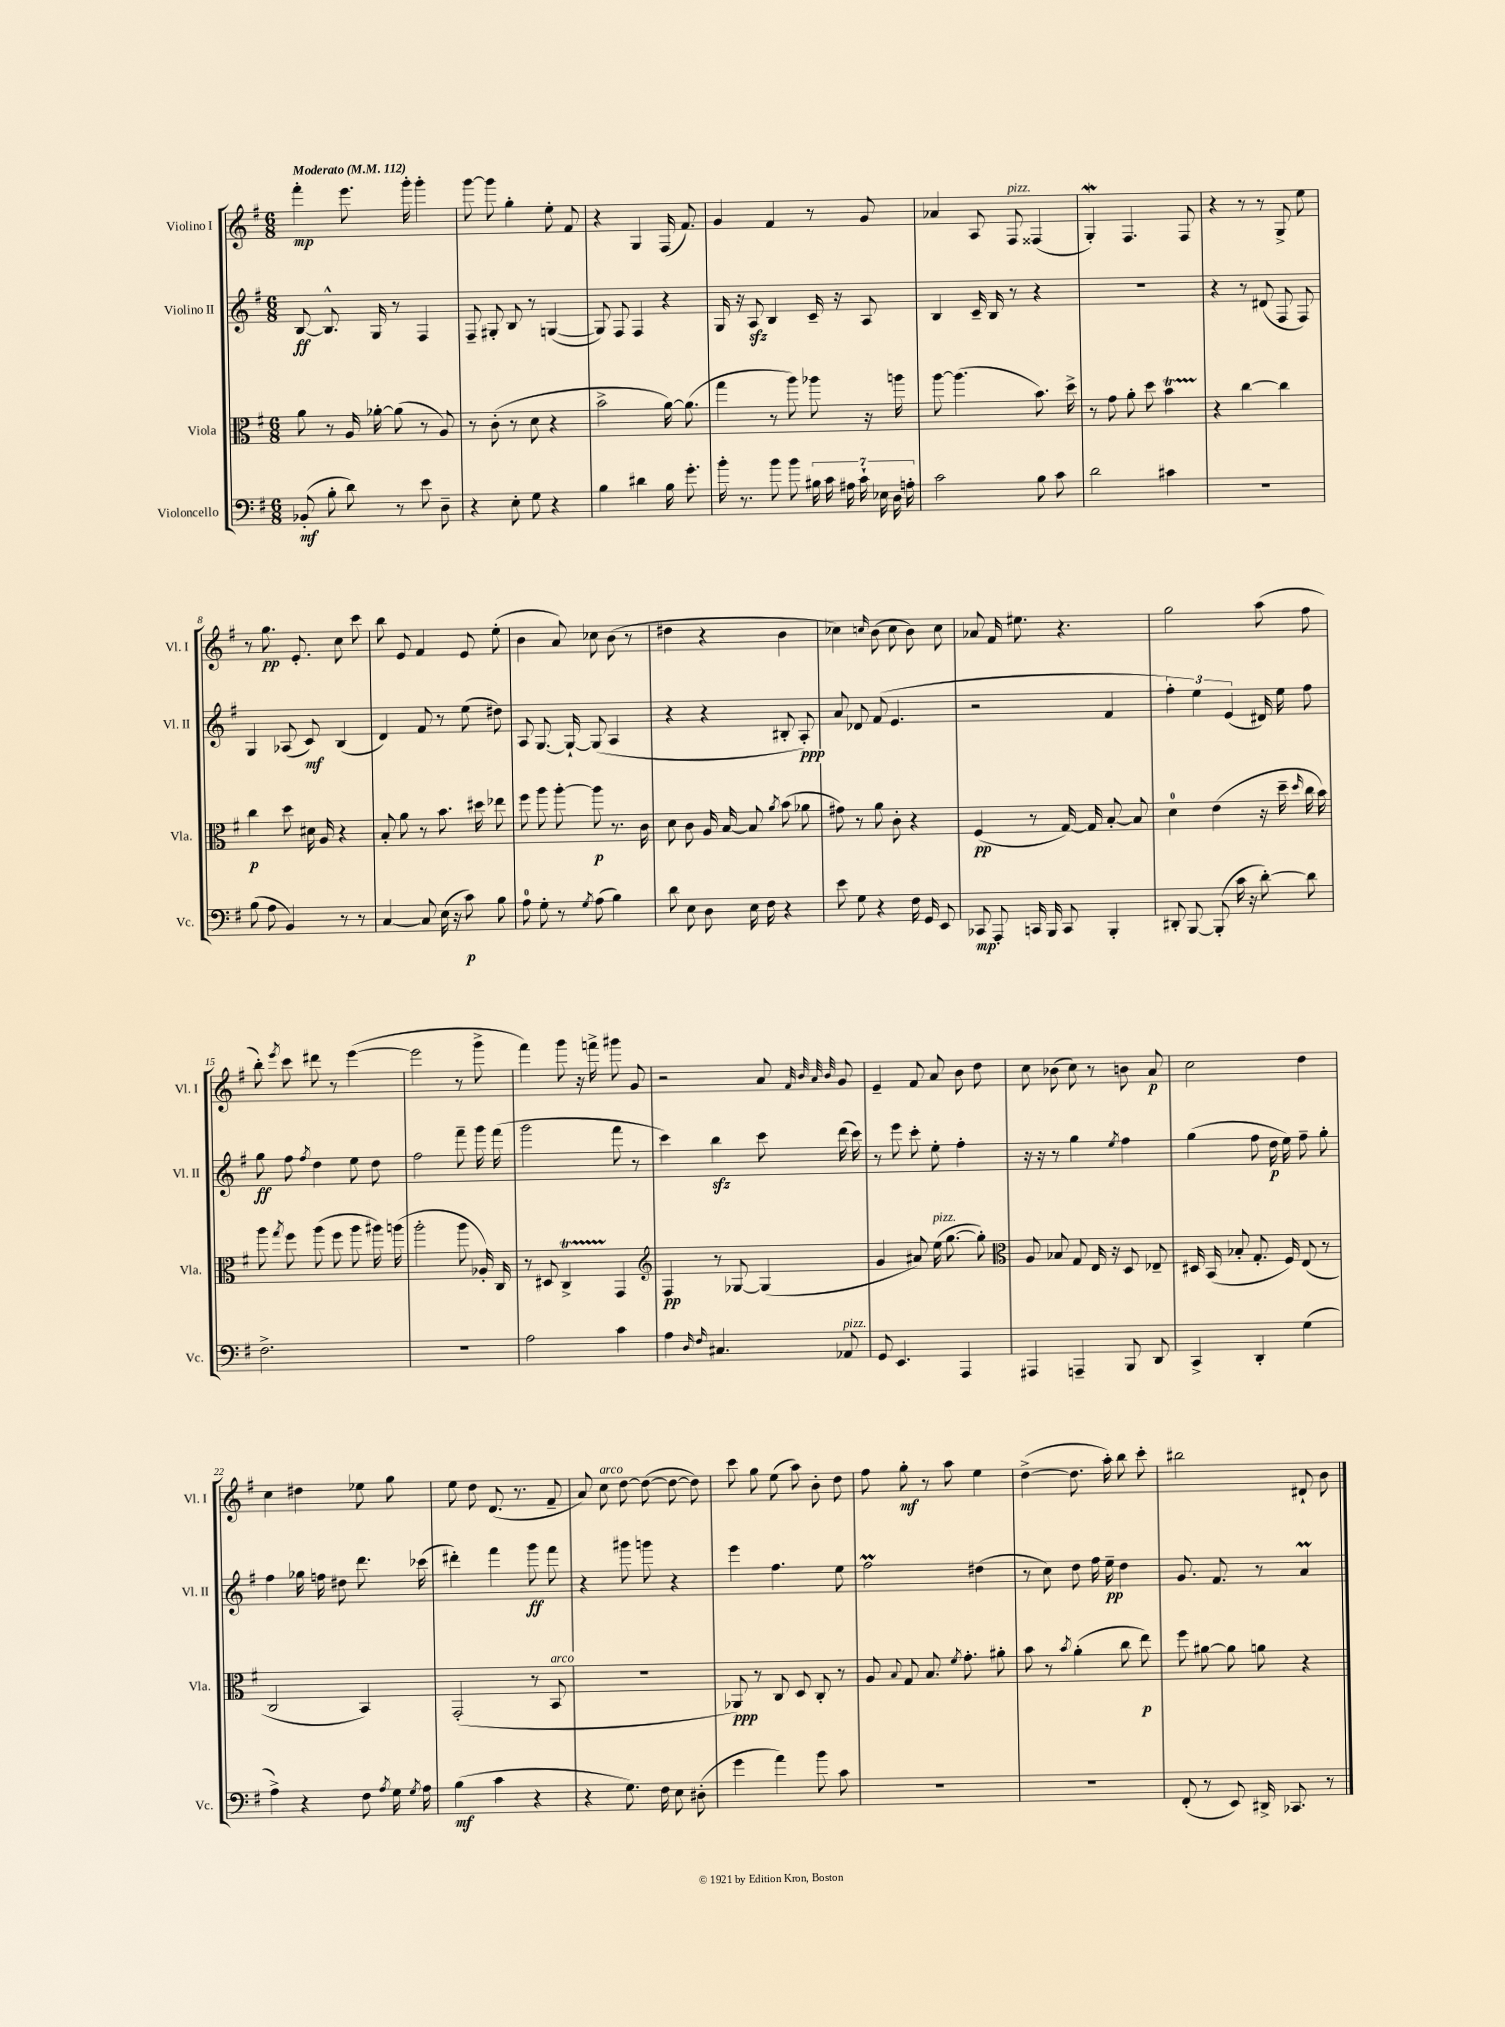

**kern	**dynam	**kern	**dynam	**kern	**dynam	**kern	**dynam
*part4	*part4	*part3	*part3	*part2	*part2	*part1	*part1
*staff4	*staff4	*staff3	*staff3	*staff2	*staff2	*staff1	*staff1
*I"Violoncello	*	*I"Viola	*	*I"Violino II	*	*I"Violino I	*
*I'Vc.	*	*I'Vla.	*	*I'Vl. II	*	*I'Vl. I	*
*clefF4	*	*clefC3	*	*clefG2	*	*clefG2	*
*k[f#]	*	*k[f#]	*	*k[f#]	*	*k[f#]	*
*M6/8	*	*M6/8	*	*M6/8	*	*M6/8	*
*MM112	*	*MM112	*	*MM112	*	*MM112	*
=1	=1	=1	=1	=1	=1	=1	=1
!	!	!	!	!	!	!LO:TX:a:B:t=Moderato	!
(8BB-X'/	mf	8a\	.	[8B/	ff	4fff#'\	mp
8B'\	.	8r	.	8.B^^/]	.	.	.
8d\)	.	16A/	.	.	.	8.eee\	.
.	.	[16a-X'\	.	16G/	.	.	.
8r	.	(8a-\]	.	8r	.	.	.
.	.	.	.	.	.	16ggg'\	.
8e\	.	8r	.	4F#/	.	4ggg'\	.
8D~\	.	8A/)	.	.	.	.	.
=2	=2	=2	=2	=2	=2	=2	=2
4r	.	8r	.	8F#~/	.	[8ggg\	.
.	.	(8c'\	.	8G#X'/	.	8ggg\]	.
8E'\	.	8r	.	8B/	.	4gg'\	.
8G\	.	8d\	.	8r	.	.	.
4r	.	4r	.	([4Gn/	.	8ee'\	.
.	.	.	.	.	.	8f#/	.
=3	=3	=3	=3	=3	=3	=3	=3
4B\	.	2b^\	.	8G/])	.	4r	.
.	.	.	.	8F#/	.	.	.
4d#X\	.	.	.	4F#/	.	4G/	.
16B\	.	[16a\)	.	4r	.	(16F#/	.
8.g'\	.	(8.a\]	.	.	.	8.f#/)	.
=4	=4	=4	=4	=4	=4	=4	=4
16b'\	.	4gg\	.	16G/	.	4g/	.
8.r	.	.	.	16r	.	.	.
.	.	.	.	8Azz/	.	.	.
8b\	.	8r	.	4B/	.	4f#/	.
8b\	.	8aa\)	.	.	.	.	.
28B#X\	.	8aa-X\	.	16c~/	.	8r	.
28c\	.	.	.	.	.	.	.
.	.	.	.	16r	.	.	.
28A#X\	.	.	.	.	.	.	.
28c`\	.	.	.	.	.	.	.
.	.	16r	.	8A/	.	8g/	.
28E-X\	.	.	.	.	.	.	.
28D\	.	.	.	.	.	.	.
.	.	16aan\	.	.	.	.	.
28An'\	.	.	.	.	.	.	.
=5	=5	=5	=5	=5	=5	=5	=5
2c\	.	[8aa\	.	4B/	.	4a-X/	.
.	.	(4.aa\]	.	.	.	.	.
.	.	.	.	16c~/	.	8A/	.
.	.	.	.	16B/	.	.	.
!	!	!	!	!	!	!LO:TX:a:i:t=pizz.	!
.	.	.	.	8r	.	8F#/	.
8B\	.	8.b\)	.	4r	.	(4F##X/	.
8c\	.	.	.	.	.	.	.
.	.	16dd^\	.	.	.	.	.
=6	=6	=6	=6	=6	=6	=6	=6
2d\	.	8r	.	2.r	.	4Gw'/)	.
.	.	8g\	.	.	.	.	.
.	.	8a'\	.	.	.	4.F#/	.
.	.	8dd\	.	.	.	.	.
4c#X\	.	4bt\	.	.	.	.	.
.	.	.	.	.	.	8F#/	.
=7	=7	=7	=7	=7	=7	=7	=7
2.r	.	4r	.	4r	.	4r	.
.	.	[4cc\	.	8r	.	8r	.
.	.	.	.	(8d#X/	.	8r	.
.	.	4cc\]	.	8F#/	.	8G^/	.
.	.	.	.	8F#/)	.	8ee\	.
!!LO:LB:g=z
=8	=8	=8	=8	=8	=8	=8	=8
(8B\	.	4cc\	p	4G/	.	8r	.
8A\	.	.	.	.	.	8.gg\	pp
4BB/)	.	8dd\	.	(8A-X/	.	.	.
.	.	.	.	.	.	8.e'/	.
.	.	16d#X\	.	8c/)	mf	.	.
.	.	16A/	.	.	.	.	.
8r	.	4r	.	(4B/	.	8cc\	.
8r	.	.	.	.	.	8ccc\	.
=9	=9	=9	=9	=9	=9	=9	=9
[4C/	.	8B'/	.	4d/)	.	8bb\	.
.	.	8a\	.	.	.	8e/	.
8C/]	.	8r	.	8f#/	.	4f#/	.
(16E\	.	8.b\	.	8r	.	.	.
16r	.	.	.	.	.	.	.
8c\)	p	.	.	(8ee\	.	8e/	.
.	.	16dd#X\	.	.	.	.	.
8B\	.	8ee-X\	.	8dd#X\)	.	(8ee'\	.
=10	=10	=10	=10	=10	=10	=10	=10
8A\	.	8ff#\	.	8A/	.	4b\	.
8G'\	.	8aa\	.	[8.G/	.	.	.
8r	.	[8aa'\	.	.	.	8a/)	.
.	.	.	.	16G`/_	.	.	.
8qG/	.	.	.	.	.	.	.
(8A\	.	8aa\]	p	(8G/]	.	8cc-X\	.
4B\)	.	8.r	.	4A/	.	(8b\	.
.	.	.	.	.	.	8r	.
.	.	16c\	.	.	.	.	.
=11	=11	=11	=11	=11	=11	=11	=11
8d\	.	8d\	.	4r	.	4dd#X\	.
8E\	.	8c\	.	.	.	.	.
8D\	.	16A/	.	4r	.	4r	.
.	.	[16B/	.	.	.	.	.
16E\	.	8B/]	.	.	.	.	.
16F#\	.	.	.	.	.	.	.
.	.	8qa/	.	.	.	.	.
4r	.	(8b\	.	8B#X'/	.	4b\	.
.	.	8a-X\	.	8A'/)	ppp	.	.
=12	=12	=12	=12	=12	=12	=12	=12
8e\	.	8g#X\)	.	8a/	.	4cc-X\)	.
8G\	.	8r	.	8d-X/	.	.	.
.	.	.	.	.	.	16qqccn/	.
4r	.	8a\	.	(8f#/	.	(8b\	.
.	.	8c'\	.	4.e/	.	8cc\	.
16F#\	.	4r	.	.	.	8b\)	.
16GG/	.	.	.	.	.	.	.
8EE/	.	.	.	.	.	8cc\	.
=13	=13	=13	=13	=13	=13	=13	=13
8CC-X/	mp	(4F#/	pp	2r	.	8a-X/	.
8AAA'/	.	.	.	.	.	16f#/	.
.	.	.	.	.	.	8.ee#X\	.
16CCn/	.	8r	.	.	.	.	.
16BBB/	.	.	.	.	.	.	.
8CC/	.	[16G/)	.	.	.	4.r	.
.	.	16G/]	.	.	.	.	.
4BBB'/	.	[8B'/	.	4f#/	.	.	.
.	.	8B/]	.	.	.	.	.
=14	=14	=14	=14	=14	=14	=14	=14
8DD#X'/	.	4d\	.	6ff#'\)	.	2gg\	.
[8BBB/	.	.	.	.	.	.	.
.	.	.	.	6ee\	.	.	.
(8BBB'/]	.	(4e\	.	.	.	.	.
.	.	.	.	(6e/	.	.	.
16c\	.	.	.	.	.	.	.
16r	.	.	.	.	.	.	.
[8d'\)	.	16r	.	16d#X/)	.	(8aa\	.
.	.	16dd~\	.	16ee\	.	.	.
.	.	16qqdd/	.	.	.	.	.
8d\]	.	16cc\	.	8ff#\	.	8ff#\	.
.	.	16b\)	.	.	.	.	.
!!LO:LB:g=z
=15	=15	=15	=15	=15	=15	=15	=15
2.F#^\	.	8aa\	.	8gg\	ff	8bb'\)	.
.	.	8qgg/	.	.	.	8qeee/	.
.	.	8ff#\	.	8ff#\	.	8ccc\	.
.	.	.	.	8qff#/	.	.	.
.	.	(8aa\	.	4dd\	.	8ddd#X\	.
.	.	8ff#\	.	.	.	8r	.
.	.	8aa\	.	8ee\	.	([4eee\	.
.	.	16aa#X\)	.	8dd\	.	.	.
.	.	(16aan\	.	.	.	.	.
=16	=16	=16	=16	=16	=16	=16	=16
2.r	.	2aa'\	.	2ff#\	.	2eee\]	.
.	.	8aa\	.	8fff#~\	.	8r	.
.	.	16A-X'/)	.	16ggg\	.	8ggg^\	.
.	.	16C/	.	(16fff#\	.	.	.
=17	=17	=17	=17	=17	=17	=17	=17
2A\	.	8r	.	2ggg\	.	4fff#\)	.
.	.	8D#X/	.	.	.	.	.
.	.	4CT^/	.	.	.	8ggg\	.
.	.	.	.	.	.	16r	.
.	.	.	.	.	.	16fffn^\	.
4c\	.	4GG/	.	8fff#\	.	8ggg#X\	.
.	.	.	.	8r	.	8g/	.
=18	=18	=18	=18	=18	=18	=18	=18
*	*	*clefG2	*	*	*	*	*
4A\	.	4F#/	pp	4ccc\)	.	2r	.
16qqD/	.	.	.	.	.	.	.
16qqF#/	.	.	.	.	.	.	.
4.C#X/	.	8r	.	4bbzz\	.	.	.
.	.	[8G-X/	.	.	.	.	.
.	.	(4G-/]	.	8ccc\	.	8a/	.
.	.	.	.	.	.	32qqf#/	.
.	.	.	.	.	.	32qqb/	.
.	.	.	.	.	.	32qqa/	.
.	.	.	.	.	.	32qqb/	.
!LO:TX:a:i:t=pizz.	!	!	!	!	!	!	!
8AA-X/	.	.	.	(16ddd\	.	8g/	.
.	.	.	.	16ccc\)	.	.	.
=19	=19	=19	=19	=19	=19	=19	=19
8GG/	.	4g/	.	8r	.	4e~/	.
4.EE/	.	.	.	8eee\	.	.	.
.	.	8a#X/)	.	8ccc'\	.	8f#/	.
!	!	!LO:TX:a:i:t=pizz.	!	!	!	!	!
.	.	(16ee\	.	8ee'\	.	8a/	.
.	.	[8.gg\	.	.	.	.	.
4AAA/	.	.	.	4ff#'\	.	8b\	.
.	.	8gg'\])	.	.	.	8dd\	.
=20	=20	=20	=20	=20	=20	=20	=20
*	*	*clefC3	*	*	*	*	*
4AAA#X/	.	8A/	.	16r	.	8cc\	.
.	.	.	.	16r	.	.	.
.	.	8B-X/	.	8r	.	(8b-X\	.
4AAAn~/	.	8G/	.	4gg\	.	8cc\)	.
.	.	16E/	.	.	.	8r	.
.	.	16r	.	.	.	.	.
.	.	.	.	8qee/	.	.	.
8BBB/	.	8D/	.	4ff#\	.	8bn\	.
8DD/	.	8E-X~/	.	.	.	8a/	p
=21	=21	=21	=21	=21	=21	=21	=21
4CC^/	.	16D#X/	.	(4gg\	.	2cc\	.
.	.	(16BB/	.	.	.	.	.
.	.	8B-X'/	.	.	.	.	.
4DD'/	.	8.G'/	.	8ff#\	.	.	.
.	.	.	.	16dd\	p	.	.
.	.	16F#/)	.	16ee\)	.	.	.
(4G\	.	(8E/	.	8ff#~\	.	4dd\	.
.	.	8r	.	8gg'\	.	.	.
!!LO:LB:g=z
=22	=22	=22	=22	=22	=22	=22	=22
4A^\)	.	2C/	.	4ff#\	.	4cc\	.
4r	.	.	.	16gg-X\	.	4dd#X\	.
.	.	.	.	16ffn\	.	.	.
.	.	.	.	8dd#X\	.	.	.
8F#\	.	4BB/)	.	8.ddd\	.	8ee-X\	.
8qA/	.	.	.	.	.	.	.
16G\	.	.	.	.	.	8gg\	.
8qG/	.	.	.	.	.	.	.
16A\	.	.	.	(16ccc-X\	.	.	.
=23	=23	=23	=23	=23	=23	=23	=23
(4B\	mf	(2GG'/	.	4ddd#X'\)	.	8ee\	.
.	.	.	.	.	.	8dd\	.
4c\	.	.	.	4fff#\	.	(8.d/	.
.	.	.	.	.	.	8.r	.
4r	.	8r	.	8ggg\	ff	.	.
!	!	!LO:TX:a:i:t=arco	!	!	!	!	!
.	.	8BB/	.	8fff#\	.	8f#~/	.
=24	=24	=24	=24	=24	=24	=24	=24
4r	.	2.r	.	4r	.	8a/)	.
!	!	!	!	!	!	!LO:TX:a:i:t=arco	!
.	.	.	.	.	.	8cc\	.
8.G\)	.	.	.	8ggg#X\	.	[8dd\	.
.	.	.	.	8gggn\	.	(8dd\_	.
16F#\	.	.	.	.	.	.	.
8E\	.	.	.	4r	.	8dd\_	.
(8D#X'\	.	.	.	.	.	8dd\])	.
=25	=25	=25	=25	=25	=25	=25	=25
4g\	.	8AA-X/)	ppp	4eee\	.	8ccc\	.
.	.	8r	.	.	.	8gg\	.
4a\)	.	8C/	.	4.ff#\	.	(8ee\	.
.	.	8D/	.	.	.	8aa\)	.
8b\	.	8C'/	.	.	.	8b'\	.
8c\	.	8r	.	8ee\	.	8dd\	.
=26	=26	=26	=26	=26	=26	=26	=26
2.r	.	8A/	.	2ff#m\	.	8ff#\	.
.	.	8qqB/	.	.	.	.	.
.	.	8G/	.	.	.	8gg'\	mf
.	.	8.B/	.	.	.	8r	.
.	.	.	.	.	.	8aa\	.
.	.	8qf#/	.	.	.	.	.
.	.	8.g'\	.	.	.	.	.
.	.	.	.	(4dd#X\	.	4ee\	.
.	.	8a#X'\	.	.	.	.	.
=27	=27	=27	=27	=27	=27	=27	=27
2.r	.	8b\	.	8r	.	([4dd^\	.
.	.	8r	.	8cc\)	.	.	.
.	.	8qb/	.	.	.	.	.
.	.	(4a'\	.	8dd\	.	8.dd\]	.
.	.	.	.	16ff#\	.	.	.
.	.	.	.	16ee~\	pp	16aa'\)	.
.	.	8cc\	.	4dd\	.	8bb\	.
.	.	8ee\)	p	.	.	8ccc'\	.
=28	=28	=28	=28	=28	=28	=28	=28
(8FF#'/	.	8ff#\	.	8.g/	.	2bb#X\	.
8r	.	[8a#X\	.	.	.	.	.
.	.	.	.	8.f#/	.	.	.
8EE/)	.	8a#\]	.	.	.	.	.
16DD#X^/	.	8an\	.	8r	.	.	.
8.CC-X/	.	.	.	.	.	.	.
.	.	4r	.	4aM/	.	8d#X`/	.
8r	.	.	.	.	.	8b\	.
==	==	==	==	==	==	==	==
*-	*-	*-	*-	*-	*-	*-	*-
